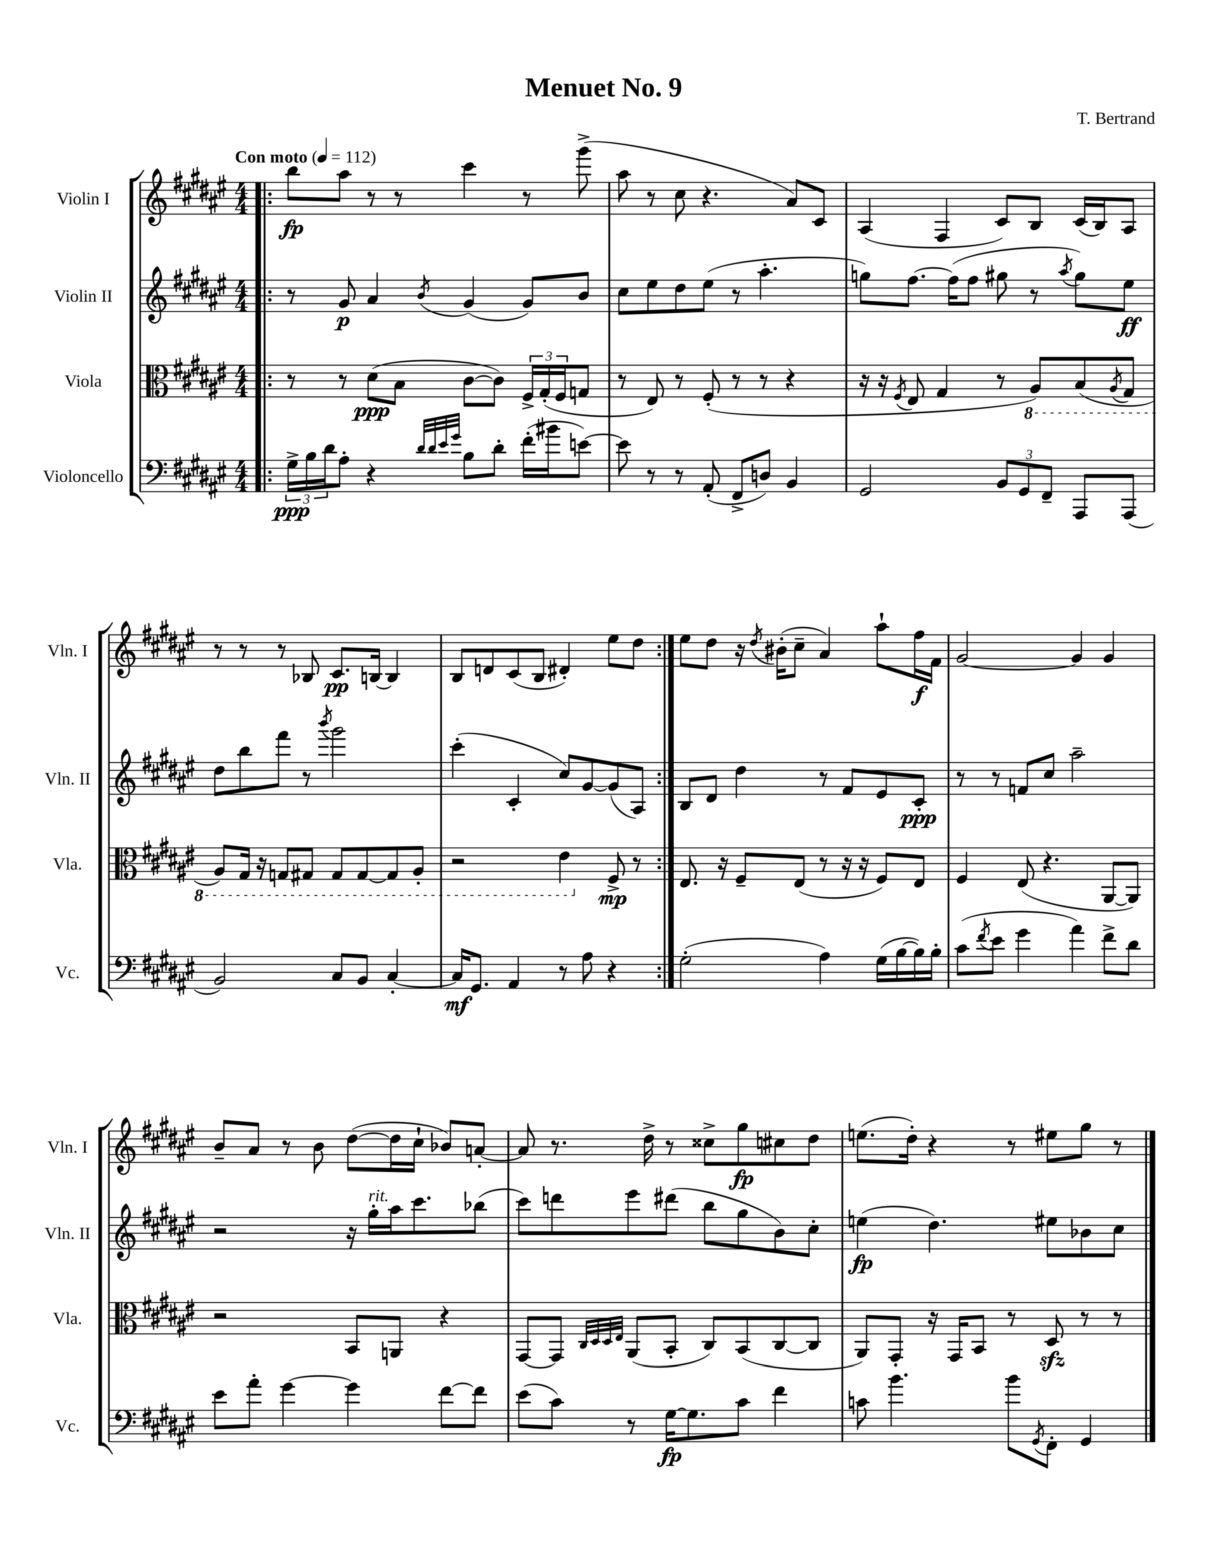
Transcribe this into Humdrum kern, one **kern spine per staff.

**kern	**kern	**kern	**kern
*staff4	*staff3	*staff2	*staff1
*clefF4	*clefC3	*clefG2	*clefG2
*k[f#c#g#d#a#e#]	*k[f#c#g#d#a#e#]	*k[f#c#g#d#a#e#]	*k[f#c#g#d#a#e#]
*M4/4	*M4/4	*M4/4	*M4/4
*MM112	*MM112	*MM112	*MM112
=!|:	=!|:	=!|:	=!|:
24G#^	8r	8r	8bb
24B	.	.	.
24d#	.	.	.
8A#'	8r	8g#	8aa#
4r	(8d#	4a#	8r
.	8B	.	8r
32qqd#	.	.	.
32qqd#	.	.	.
32qqe#	.	.	.
32qqg#	.	8qb	.
8B	[8c#	(4g#	4ccc#
8d#'	8c#])	.	.
(16f#'	24F#^	8g#)	8r
.	(24G#'	.	.
16b#	.	.	.
.	24F#	.	.
[8e)	8G	8b	(8ggg#^
=	=	=	=
8e]	8r	8cc#	8aa#
8r	8E#)	8ee#	8r
8r	8r	8dd#	8cc#
(8AA#'	(8F#'	(8ee#	4.r
8FF#^	8r	8r	.
8D)	8r	4.aa#'	.
4BB	4r	.	8a#)
.	.	.	8c#
=	=	=	=
2GG#	16r	8gg)	(4A#
.	16r	.	.
.	8qF#	.	.
.	8E#	[8.ff#	.
.	4G#	.	4F#
.	.	(16ff#]	.
.	.	8ff#	.
12BB	8r	8gg#	8c#)
12GG#	.	.	.
.	8AA#)	8r	8B
12FF#~	.	.	.
.	.	8qaa#	.
8AAA#	(8BB	8gg#)	(16c#
.	.	.	16B)
.	8qAA#	.	.
(8AAA#	8GG#	8ee#	8A#
=	=	=	=
2BB)	8AA#)	8dd#	8r
.	16GG#	8bb	8r
.	16r	.	.
.	8GG	8fff#	8r
.	8GG#	8r	8B-
.	.	8qbbb	.
8C#	8GG#	2ggg#	8.c#
8BB	[8GG#	.	.
.	.	.	[16B
[4C#'	8GG#]	.	4B]
.	8AA#'	.	.
=	=	=	=
16C#]	2r	(4ccc#'	8B
8.GG#	.	.	.
.	.	.	8d
4AA#	.	4c#'	(8c#
.	.	.	8B
8r	4E#	8cc#)	4d#')
8A#	.	[8g#	.
4r	8F#^	(8g#]	8ee#
.	8r	8A#)	8dd#
=:|!	=:|!	=:|!	=:|!
(2G#'	8.E#	8B	8ee#
.	.	8d#	8dd#
.	16r	.	.
.	8F#~	4dd#	16r
.	.	.	8qdd#
.	.	.	(16b#'
.	(8E#	.	8cc#~
4A#)	8r	8r	4a#)
.	16r	8f#	.
.	16r	.	.
(16G#	8F#)	8e#	8aa#`
[16B	.	.	.
16B])	8E#	8c#'	16ff#
16B'	.	.	16f#
=	=	=	=
(8c#	4F#	8r	[2g#
8qf#	.	.	.
8e#	.	8r	.
4g#	(8E#	8f	.
.	4.r	8cc#	.
4a#)	.	2aa#~	4g#]
8f#^	[8AA#	.	4g#
8d#	8AA#])	.	.
=	=	=	=
8e#	2r	2r	8b~
8a#'	.	.	8a#
[4g#	.	.	8r
.	.	.	8b
4g#]	8BB	16r	([8dd#
.	.	16gg#'	.
.	8AA	16aa#	16dd#]
.	.	8.ccc#	16cc#`
[8f#	4r	.	8b-)
8f#]	.	(8bb-	[8a'
=	=	=	=
(8e#	[8GG#	8ccc#)	8a]
8c#)	8GG#]	8ddd	8.r
.	32qqC#	.	.
.	32qqD#	.	.
.	32qqD#	.	.
.	32qqE#	.	.
8r	(8AA#	8eee#	.
.	.	.	16dd#^
[16G#	8BB'	(8ddd#	8r
8.G#]	.	.	.
.	8C#)	8bb	8cc##^
8c#	(8BB	8gg#	8gg#
4f#	[8C#	8b)	8cc#
.	8C#]	8cc#'	8dd#
=	=	=	=
8c	8AA#)	(4ee	(8.ee
4.b	8GG#'	.	.
.	.	.	16dd#')
.	16r	4.dd#)	4r
.	16GG#	.	.
.	8BB	.	.
8b	8r	.	8r
8qGG#	.	.	.
8FF#'	8D#	8ee#	8ee#
4GG#	8r	8b-	8gg#
.	8r	8cc#	8r
==	==	==	==
*-	*-	*-	*-
